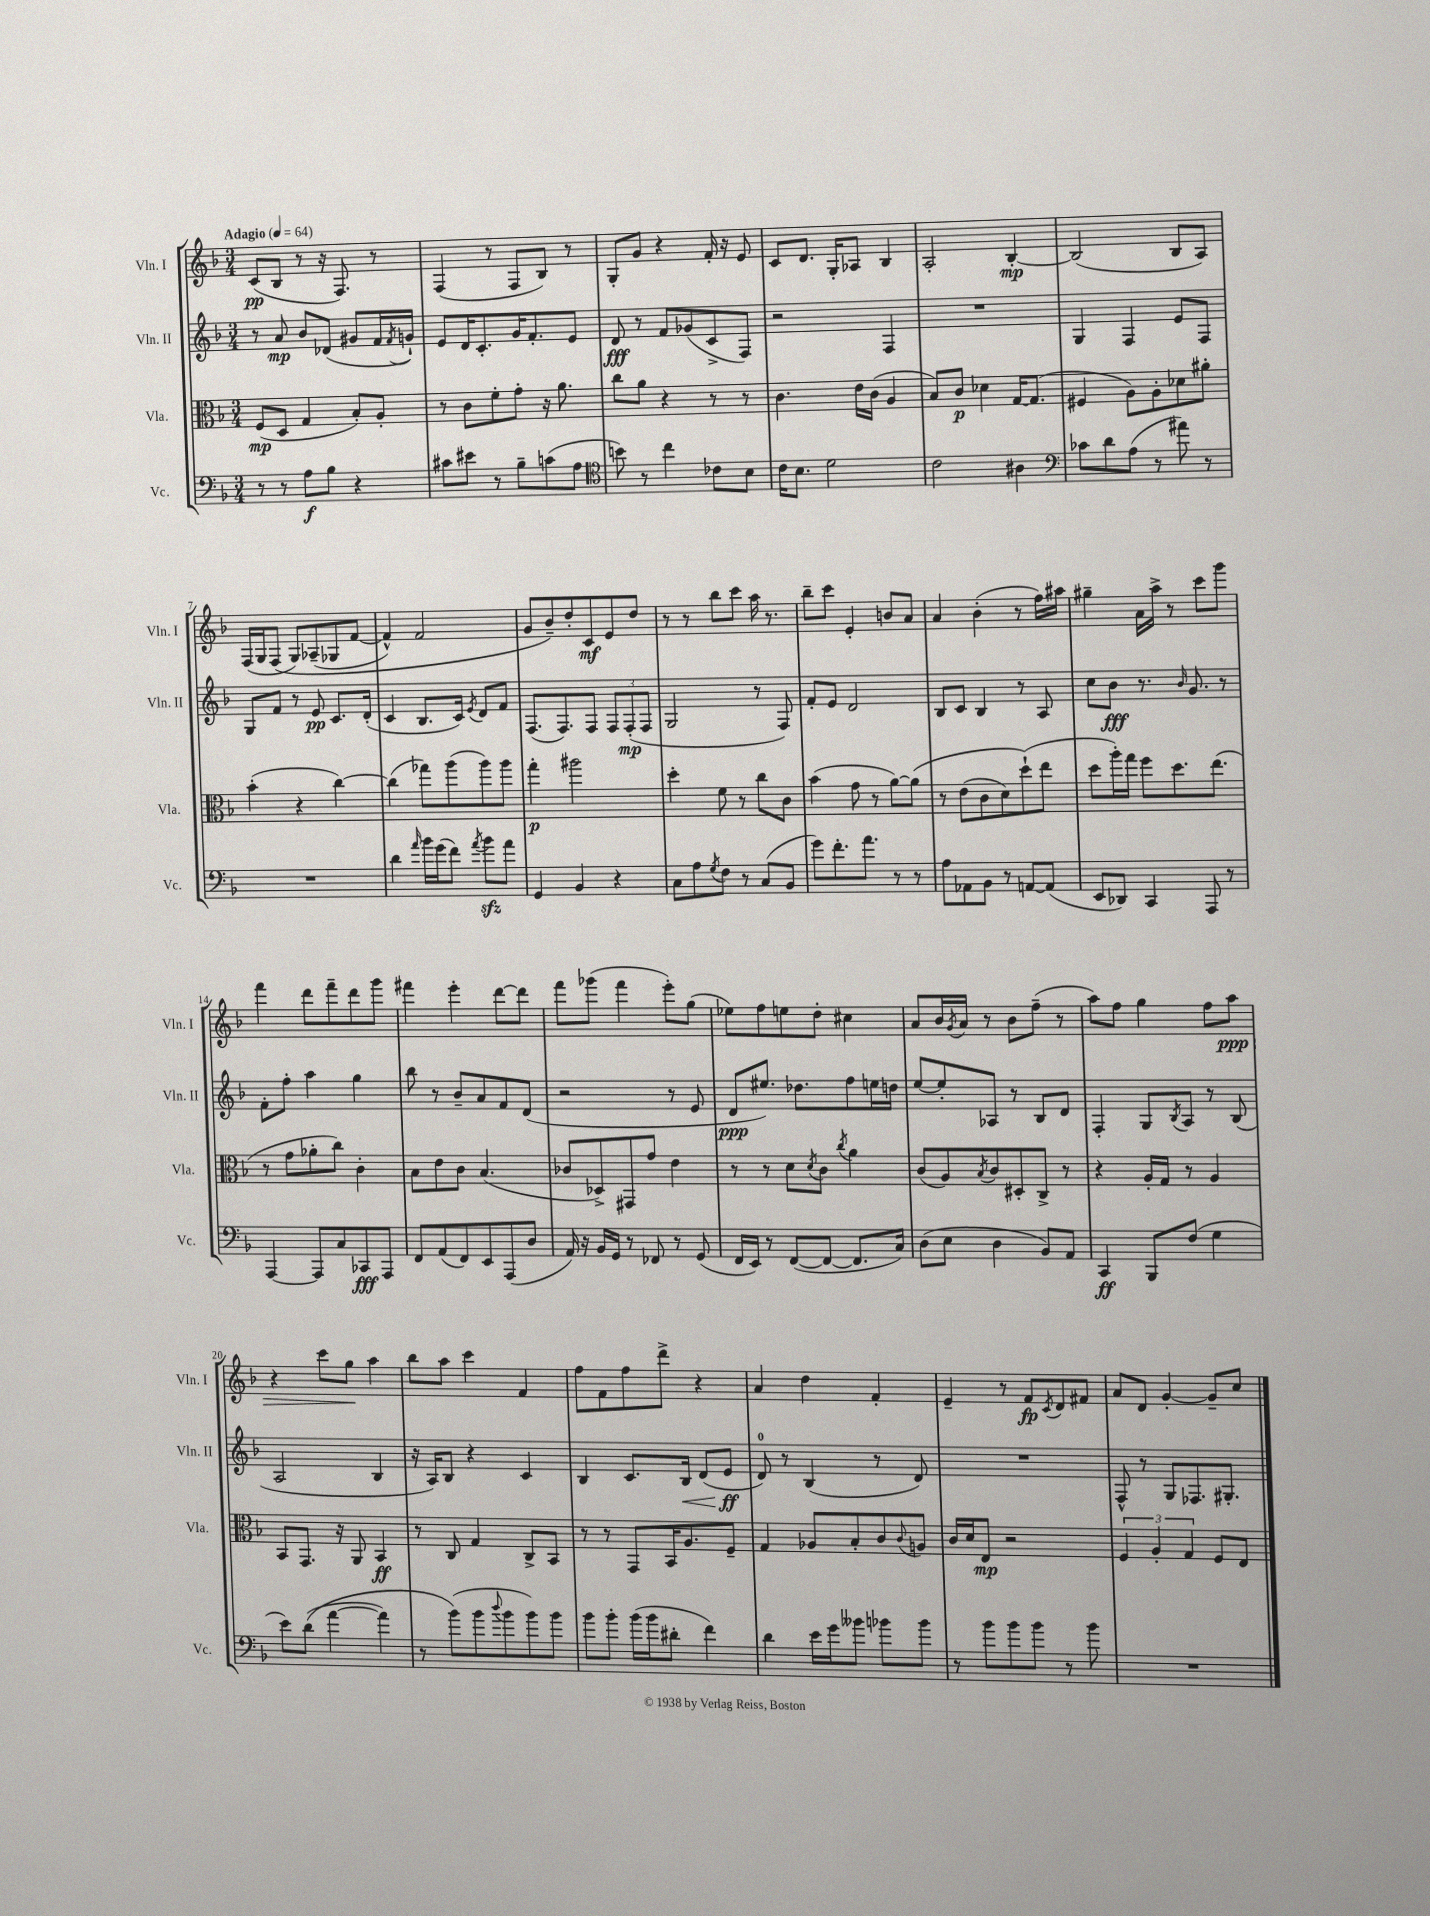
<<
\new StaffGroup <<
\new Staff = "s0" \with { instrumentName = "Vln. I" shortInstrumentName = "Vln. I" } {
    \clef treble \key f \major \numericTimeSignature \time 3/4 \tempo "Adagio" 4 = 64
    c'8\pp( bes8 r8 r16 f8.) r8 |
    f4( r8 f8 bes8) r8 |
    g8-. g'8 r4 f'16-. r16 e'8 |
    c'8 d'8. g16-. aes8 bes4 |
    a2-. bes4~-.\mp |
    bes2( bes8 a8) |
    f16( g16 f8\( g8) aes8--( ges8 f'8~ |
    f'4-^) f'2 |
    g'8 bes'8--\) d''8-. c'8\mf e'8 d''8 |
    r8 r8 bes''8 c'''8 a''16 r8. |
    bes''8-- c'''8 e'4-. b'8 a'8 |
    a'4 bes'4-.( r8 f''16) ais''16 |
    gis''4-- a'16 a''16-> r8 c'''8 g'''8 |
    f'''4 d'''8 f'''8-- d'''8 g'''8 |
    fis'''4 e'''4-. d'''8~ d'''8 |
    f'''8 ges'''8( f'''4 e'''8-.) g''8( |
    ees''8) f''8 e''8 d''8-. cis''4 |
    a'8 bes'16 \acciaccatura { g'8 } a'16 r8 bes'8 f''8--( r8 |
    a''8) f''8 g''4 f''8 a''8\ppp\> |
    r4 c'''8 g''8\! a''4 |
    bes''8 a''8 c'''4 f'4 |
    f''8 f'8 f''8 d'''8-> r4 |
    a'4 d''4 f'4-. |
    e'4-- r8 f'8\fp \acciaccatura { c'8 } d'8 fis'8 |
    a'8 d'8 g'4~-. g'8-- c''8 \bar "|." |
}
\new Staff = "s1" \with { instrumentName = "Vln. II" shortInstrumentName = "Vln. II" } {
    \clef treble \key f \major \numericTimeSignature \time 3/4
    r8 a'8\mp bes'8 des'8( gis'8 f'16 \acciaccatura { f'8 } g'16-!) |
    e'8 d'16 c'8.-. g'16 f'8.-. e'8 |
    d'8\fff r8 f'8 ges'8( c'8-> f8) |
    r2 f4 |
    R2. |
    g4 f4 e'8 f8 |
    g8 f'8 r8 e'8\pp c'8. d'16-.( |
    c'4 bes8. c'16) \acciaccatura { e'8 } d'8 f'8 |
    f8.( f8.) f8 \tuplet 3/2 { f8 f8-.\mp( f8 } |
    g2 r8 f8) |
    f'8-. e'8 d'2 |
    bes8 c'8 bes4 r8 a8 |
    c''8 bes'8\fff r8. \grace { bes'16 } g'8. r8 |
    f'8-. f''8-. a''4 g''4 |
    bes''8 r8 bes'8-- a'8 f'8 d'8( |
    r2 r8 e'8 |
    d'8\ppp eis''8.) des''8. f''8 e''16 d''16 |
    e''8~ e''8-. aes8 r8 bes8 d'8 |
    f4-. g8 \acciaccatura { bes8 } a8 r8 bes8( |
    a2 bes4 |
    r16 a16) bes8 r4 c'4 |
    bes4 c'8. bes16\< d'8( e'8\ff\! |
    d'8-0) r8 bes4( r8 d'8) |
    R2. |
    f8-^ r8 g8 fes8. gis8.-. \bar "|." |
}
\new Staff = "s2" \with { instrumentName = "Vla." shortInstrumentName = "Vla." } {
    \clef alto \key f \major \numericTimeSignature \time 3/4
    f8\mp( d8 g4 bes8-.) a8-. |
    r8 c'8 f'8-. g'8-. r16 a'8. |
    c''8 a'8 r4 r8 r8 |
    c'4. e'16 c'16( a4 |
    bes8) c'8\p des'4 g16~ g8.( |
    fis4 a8) a8-. des'8 ais'8-. |
    bes'4-.( r4 c''4~) |
    c''4( ges''8) a''8( a''8) a''8 |
    g''4-.\p ais''2 |
    d''4-. f'8 r8 c''8 c'8 |
    bes'4( g'8 r8 a'8~) a'8\( |
    r8 e'8( c'8 d'8) d''8-!(\) e''8 |
    d''8 a''16-.) g''16 f''8 d''8. e''8.( |
    r8 g'8 aes'8-. c''8) c'4-. |
    bes8 e'8 c'8 bes4.( |
    ces'8 des8->) gis,8 g'8 e'4 |
    r8 r8 d'8 \acciaccatura { d'8 } c'8 \acciaccatura { c''8 } a'4 |
    c'8( a8) \acciaccatura { bes8 } c'8 dis8-. c8-> r8 |
    r4 a16-. g16 r8 a4 |
    bes,8 g,8. r16 a,8 bes,4\ff |
    r8 c8 g4 c8-> bes,8 |
    r8 r8 g,8 bes,16 a8. f8-- |
    g4 aes8 bes8-. c'8 \appoggiatura { c'8 } a8 |
    c'16 d'16 e8\mp r2 |
    \tuplet 3/2 { f4 a4-. g4 } f8 e8 \bar "|." |
}
\new Staff = "s3" \with { instrumentName = "Vc." shortInstrumentName = "Vc." } {
    \clef bass \key f \major \numericTimeSignature \time 3/4
    r8 r8 a8\f bes8 r4 |
    cis'8 eis'8 r8 bes8-- c'8( a8 |
    \clef tenor b'8) r8 c''4 ces'8 bes8 |
    c'16 bes8. d'2 |
    c'2 ais4 |
    \clef bass ces'8 d'8 a8( r8 ais'8) r8 |
    R2. |
    d'4 \grace { a'16 } bes'16 g'16( f'8) \acciaccatura { a'8 } bes'8\sfz a'8 |
    g,4 bes,4 r4 |
    c8 a8 \acciaccatura { g8 } f8 r8 c8( bes,8 |
    g'8) f'8.-. a'8. r8 r8 |
    a8 aes,8 bes,8 r8 a,8~ a,8( |
    e,8 des,8) c,4 a,,8 r8 |
    a,,4~ a,,8 c8 ces,8\fff a,,8 |
    f,8 a,8( f,8) e,8 a,,8( d8 |
    a,16) r16 bes,16 g,16 r8 fes,8 r8 g,8( |
    f,16 e,16) r8 f,8~( f,8~ f,8. c16) |
    d8( e8 d4 bes,8) a,8 |
    c,4\ff bes,,8 f8( g4 |
    e'8) d'8(\( a'4~ a'4) |
    r8 bes'8(\) bes'8 \appoggiatura { d''8 } bes'8 bes'8) bes'8 |
    bes'8 bes'8-. bes'16( bes'16 dis'8-. f'4) |
    d'4 e'16 g'16 beses'8 bes'8 bes'8 |
    r8 bes'8 bes'8 bes'8 r8 bes'8 |
    R2. \bar "|." |
}
>>
>>
